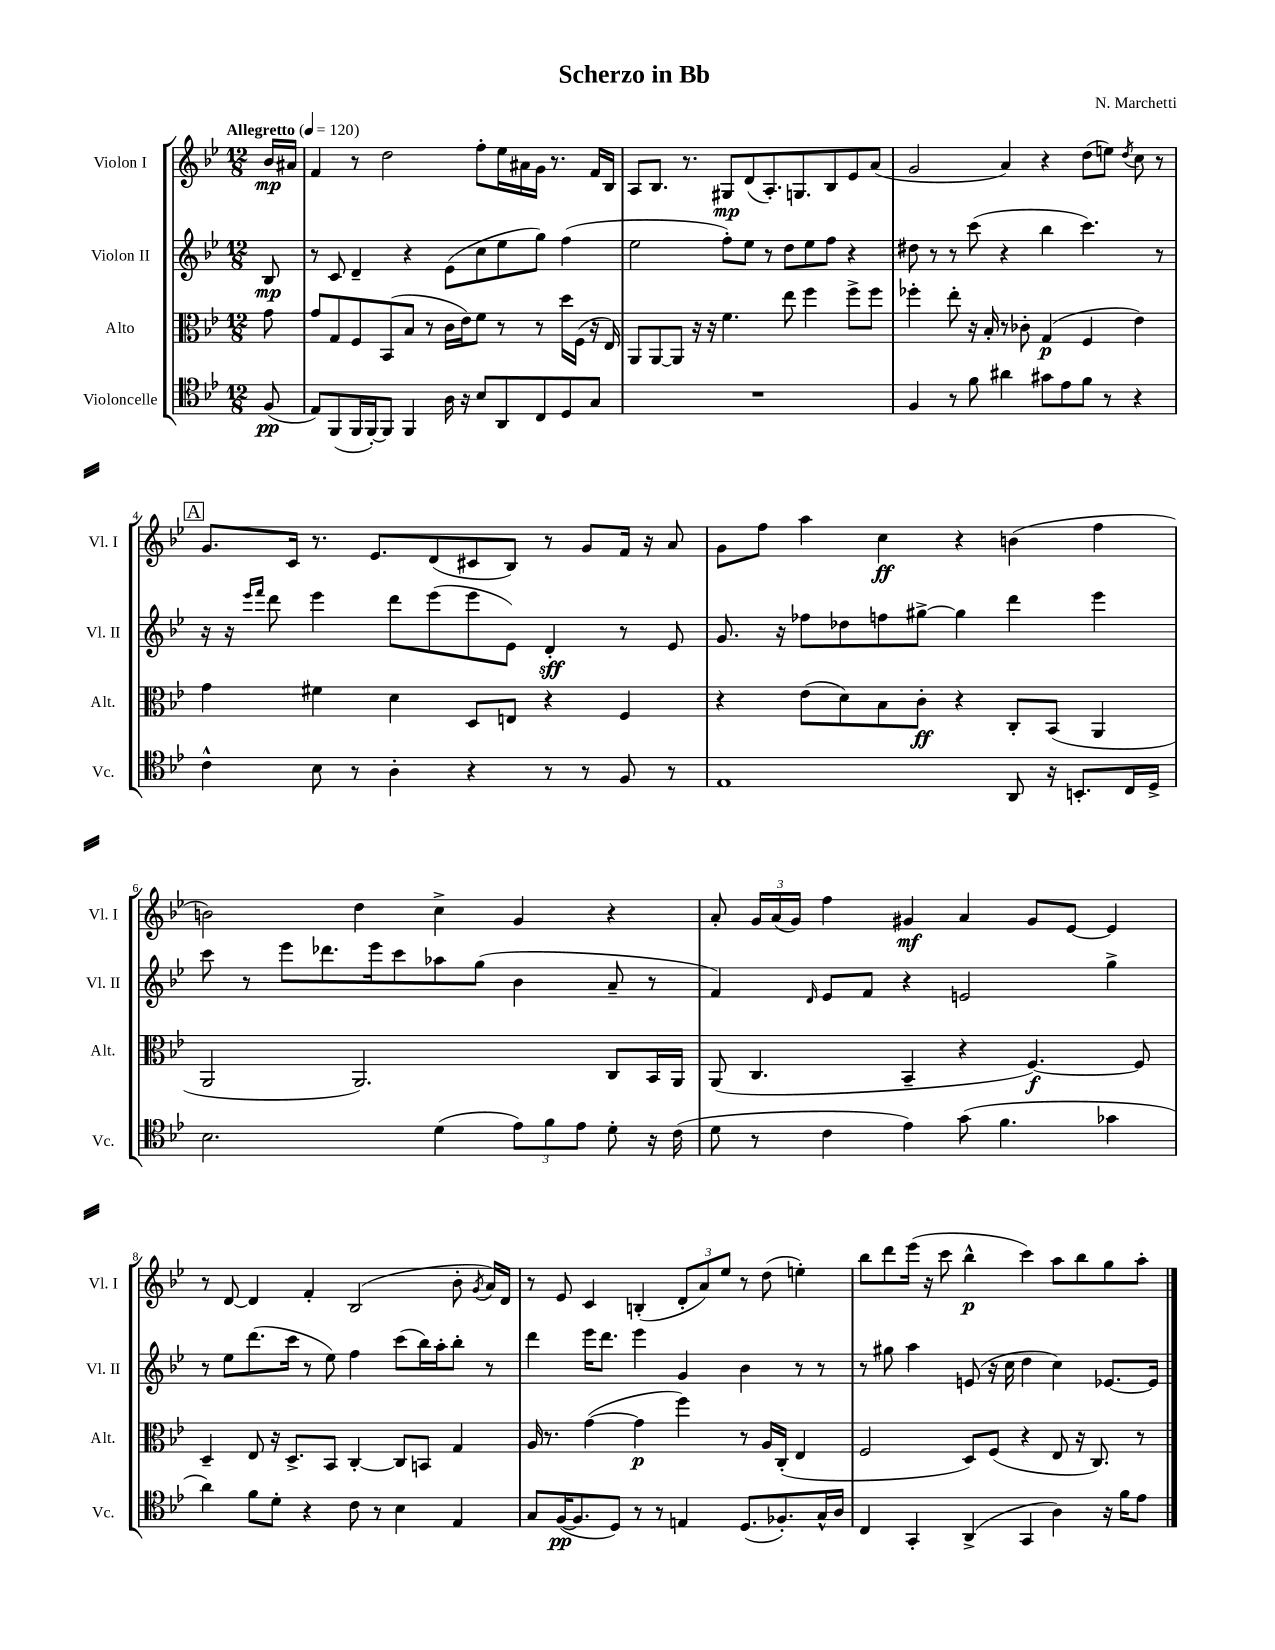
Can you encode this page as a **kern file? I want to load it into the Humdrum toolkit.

**kern	**kern	**kern	**kern
*staff4	*staff3	*staff2	*staff1
*clefC4	*clefC3	*clefG2	*clefG2
*k[b-e-]	*k[b-e-]	*k[b-e-]	*k[b-e-]
*M12/8	*M12/8	*M12/8	*M12/8
*MM120	*MM120	*MM120	*MM120
(8F	8g	8B-	16b-
.	.	.	16a#
=	=	=	=
8E-)	8g	8r	4f
(8FF	8G	8c	.
16FF	8F	4d~	8r
[16FF')	.	.	.
8FF]	(8BB-	.	2dd
4FF	8B-	4r	.
.	8r	.	.
16A	16c	(8e-	.
16r	16e-)	.	.
8B-	8f	8cc	8ff'
8AA	8r	8ee-	16ee-
.	.	.	16a#
8C	8r	8gg)	16g
.	.	.	8.r
8D	16dd	(4ff	.
.	(16F	.	.
8G	16r	.	16f
.	16E-)	.	16B-
=	=	=	=
1.r	8AA	2ee-	8A
.	[8AA	.	8.B-
.	8AA]	.	.
.	.	.	8.r
.	16r	.	.
.	16r	.	.
.	4.f	8ff')	8G#
.	.	8ee-	(8d
.	.	8r	8.A')
.	8ee-	8dd	.
.	.	.	8.G
.	4ff	8ee-	.
.	.	8ff	8B-
.	8ff^	4r	8e-
.	8ff	.	(8a
=	=	=	=
4F	4ff-'	8dd#	2g
.	.	8r	.
8r	8ee-'	8r	.
8f	16r	(8ccc	.
.	16B-'	.	.
4a#	8r	4r	4a)
.	8c-'	.	.
8g#	(4G	4bb-	4r
8e-	.	.	.
8f	4F	4.ccc)	(8dd
8r	.	.	8ee)
.	.	.	8qdd
4r	4e-)	.	8cc
.	.	8r	8r
=	=	=	=
4c^^	4g	16r	8.g
.	.	16r	.
.	.	16qqeee-	.
.	.	16qqfff	.
.	.	8ddd	.
.	.	.	16c
8B-	4f#	4eee-	8.r
8r	.	.	.
.	.	.	8.e-
4A'	4d	8ddd	.
.	.	(8eee-	(8d
4r	8D	8eee-	8c#
.	8E	8e-)	8B-)
8r	4r	4d'	8r
8r	.	.	8g
8F	4F	8r	16f
.	.	.	16r
8r	.	8e-	8a
=	=	=	=
1E-	4r	8.g	8g
.	.	.	8ff
.	.	16r	.
.	(8e-	8ff-	4aa
.	8d)	8dd-	.
.	8B-	8ff	4cc
.	8c'	[8gg#^	.
.	4r	4gg#]	4r
8AA	8C'	4ddd	(4b
16r	(8BB-	.	.
8.BB'	.	.	.
.	4AA	4eee-	4ff
16C	.	.	.
16D^	.	.	.
=	=	=	=
2.B-	2AA	8ccc	2b)
.	.	8r	.
.	.	8eee-	.
.	.	8.ddd-	.
.	2.AA)	.	4dd
.	.	16eee-	.
.	.	8ccc	.
(4d	.	8aa-	4cc^
.	.	(8gg	.
12e-)	.	4b-	4g
12f	.	.	.
12e-	.	.	.
8d'	8C	8a~	4r
16r	16BB-	8r	.
(16c	16AA	.	.
=	=	=	=
8d	(8AA	4f)	8a'
8r	4.C	.	24g
.	.	.	(24a
.	.	.	24g)
.	.	16qqd	.
4c	.	8e-	4ff
.	.	8f	.
4e-)	4BB-~	4r	4g#
(8g	4r	2e	4a
4.f	.	.	.
.	[4.F)	.	8g#
.	.	.	[8e-
4g-	.	4gg^	4e-]
.	8F]	.	.
=	=	=	=
4a)	4D~	8r	8r
.	.	8ee-	[8d
8f	8E-	(8.ddd	4d]
8d'	16r	.	.
.	8.D^	16ccc	.
4r	.	8r	4f'
.	8BB-	8ee-)	.
8c	[4C'	4ff	(2B-
8r	.	.	.
4B-	8C]	(8ccc	.
.	8BB	16bb-)	.
.	.	16aa'	.
4E-	4G	8bb-'	8b-'
.	.	.	8qg
.	.	8r	16a)
.	.	.	16d
=	=	=	=
8G	16A	4ddd	8r
.	8.r	.	.
([16F	.	.	8e-
8.F]	.	.	.
.	([4g	16eee-	4c
.	.	8.ddd	.
8D)	.	.	.
8r	4g]	4eee-	(4B'
8r	.	.	.
4E	4ff)	4g	12d'
.	.	.	12a)
.	.	.	12ee-
(8.D	8r	4b-	8r
.	16A	.	(8dd
8.F-')	(16C'	.	.
.	4E-	8r	4ee')
16G^^	.	8r	.
16A	.	.	.
=	=	=	=
4C	2F	8r	8bb-
.	.	8gg#	8ddd
4GG'	.	4aa	(16eee-
.	.	.	16r
.	.	.	8ccc
(4AA^	8D)	(8e	4bb-^^
.	(8F	16r	.
.	.	16cc	.
4GG	4r	4dd	4ccc)
4A)	8E-	4cc)	8aa
.	16r	.	8bb-
.	8.C)	.	.
16r	.	[8.e-	8gg
16f	.	.	.
8e-	8r	.	8aa'
.	.	16e-]	.
==	==	==	==
*-	*-	*-	*-
